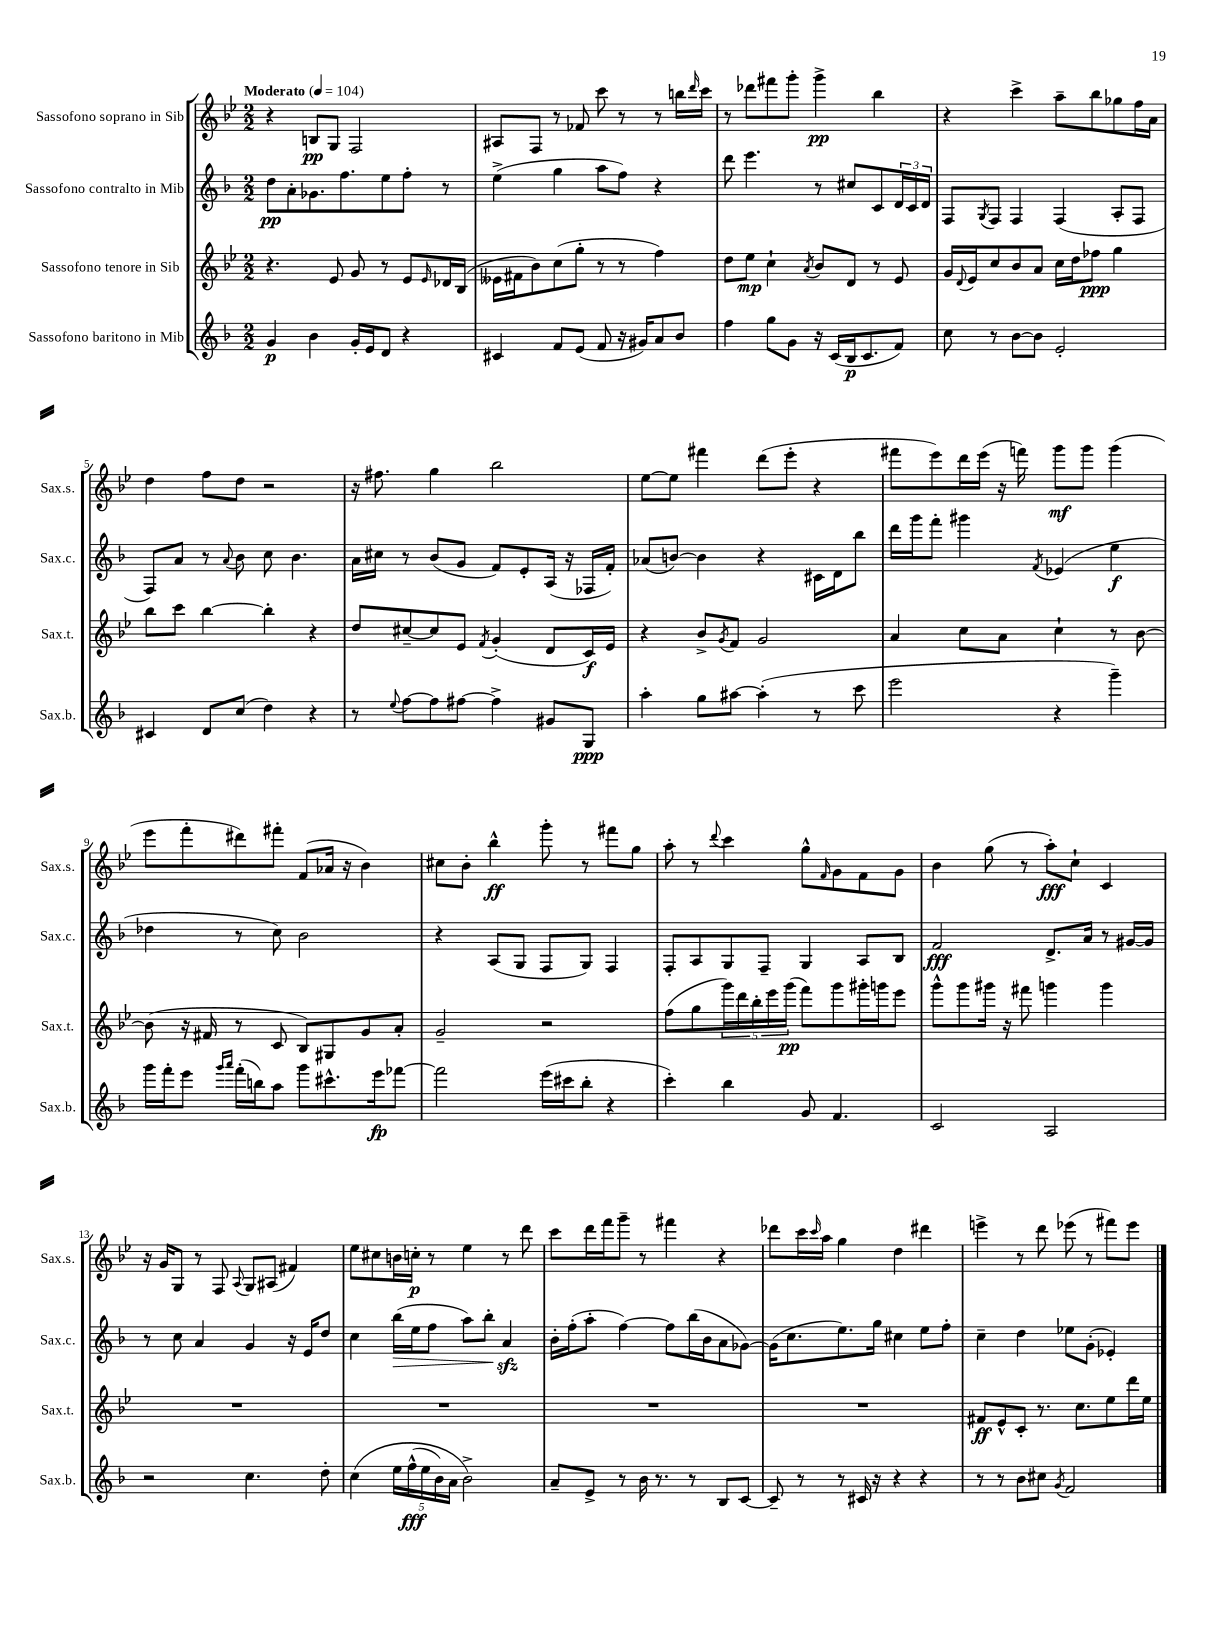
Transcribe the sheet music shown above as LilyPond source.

<<
\new StaffGroup <<
\new Staff = "s0" \with { instrumentName = "Sassofono soprano in Sib" shortInstrumentName = "Sax.s." } {
    \clef treble \key bes \major \numericTimeSignature \time 2/2 \tempo "Moderato" 4 = 104
    r4 b8\pp g8 f2 |
    ais8 f8 r8 fes'8 c'''8 r8 r8 b''16 \grace { d'''16 } c'''16 |
    r8 des'''8 fis'''8 g'''8-. g'''4->\pp bes''4 |
    r4 c'''4-> a''8-- bes''8 ges''8 f''16 a'16 |
    d''4 f''8 d''8 r2 |
    r16 fis''8. g''4 bes''2 |
    ees''8~ ees''8 fis'''4 d'''8( ees'''8-. r4 |
    fis'''8 ees'''8) d'''16 ees'''16( r16 f'''16) g'''8\mf g'''8 g'''4( |
    ees'''8 f'''8-. dis'''8) fis'''8-. f'8( aes'16 r16 bes'4) |
    cis''8 bes'8-. bes''4-^\ff g'''8-. r8 fis'''8 g''8 |
    a''8-. r8 \appoggiatura { d'''8 } c'''4 g''8-^ \grace { f'16 } g'8 f'8 g'8 |
    bes'4 g''8( r8 a''8-.\fff) c''8-! c'4 |
    r16 g'16 g8 r8 f8 \appoggiatura { a8 } g8 ais8( fis'4) |
    ees''8 cis''8 b'16 c''16-.\p r8 ees''4 r8 d'''8 |
    c'''8 d'''16 f'''16 g'''8-- r8 fis'''4 r4 |
    des'''8 c'''16 \grace { c'''16 } a''16 g''4 d''4 dis'''4 |
    e'''4-> r8 d'''8 ees'''8( r8 fis'''8) ees'''8 \bar "|." |
}
\new Staff = "s1" \with { instrumentName = "Sassofono contralto in Mib" shortInstrumentName = "Sax.c." } {
    \clef treble \key f \major \numericTimeSignature \time 2/2
    d''8\pp a'8-. ges'8. f''8. e''8 f''8-. r8 |
    e''4->( g''4 a''8 f''8) r4 |
    d'''8 e'''4. r8 cis''8 c'8 \tuplet 3/2 { d'16 c'16 d'16 } |
    f8 \acciaccatura { g8 } f8 f4 f4( a8-. f8 |
    f8) a'8 r8 \appoggiatura { a'8 } bes'8 c''8 bes'4. |
    a'16 cis''16 r8 bes'8( g'8 f'8) e'8-. a16( r16 fes16 f'16-.) |
    aes'8( b'8~) b'4 r4 cis'16 d'16 bes''8 |
    d'''16 g'''16 f'''8-. gis'''4 \acciaccatura { f'8 } ees'4( e''4\f |
    des''4 r8 c''8) bes'2 |
    r4 a8( g8 f8 g8) f4 |
    f8-. a8 g8 f8-- g4 a8 bes8 |
    f'2\fff d'8.-> a'16 r8 gis'16~ gis'16 |
    r8 c''8 a'4 g'4 r16 e'16 d''8 |
    c''4 bes''16\>( e''16 f''8 a''8) bes''8-.\! a'4\sfz |
    bes'16-. f''16-.( a''8-. f''4~) f''8 bes''16( bes'16 a'8 ges'8~) |
    ges'16( c''8. e''8.) g''16 cis''4 e''8 f''8-. |
    c''4-- d''4 ees''8 g'8-.( ees'4-.) \bar "|." |
}
\new Staff = "s2" \with { instrumentName = "Sassofono tenore in Sib" shortInstrumentName = "Sax.t." } {
    \clef treble \key bes \major \numericTimeSignature \time 2/2
    r4. ees'8 g'8 r8 ees'8 \grace { ees'16 } des'16 bes16( |
    eeses'16 fis'16 bes'8) c''8( g''8-. r8 r8 f''4) |
    d''8 ees''8\mp c''4-! \acciaccatura { a'8 } bes'8 d'8 r8 ees'8 |
    g'16 \appoggiatura { d'8 } ees'16 c''8 bes'8 a'8 c''16 d''16 fes''8\ppp g''4 |
    bes''8 c'''8 bes''4~ bes''4-. r4 |
    d''8 cis''8~-- cis''8 ees'8 \acciaccatura { f'8 } g'4-.( d'8 c'16\f) ees'16 |
    r4 bes'8-> \acciaccatura { g'8 } f'8 g'2 |
    a'4 c''8 a'8 c''4-! r8 bes'8~ |
    bes'8( r16 fis'16 r8 c'8 bes8) gis8 g'8 a'8-. |
    g'2-- r2 |
    f''8( g''8 \tuplet 5/4 { g'''16) d'''16 bes''16-. ees'''16 g'''16\pp( } f'''8) g'''8 gis'''16-. g'''16 ees'''8 |
    g'''8-^ g'''8 gis'''16 r16 fis'''8 g'''4 g'''4 |
    R1 |
    R1 |
    R1 |
    R1 |
    fis'8\ff ees'8-^ c'8-. r8. c''8. ees''8 d'''16 ees''16 \bar "|." |
}
\new Staff = "s3" \with { instrumentName = "Sassofono baritono in Mib" shortInstrumentName = "Sax.b." } {
    \clef treble \key f \major \numericTimeSignature \time 2/2
    g'4\p bes'4 g'16-. e'16 d'8 r4 |
    cis'4 f'8 e'8( f'8 r16 gis'16) a'8 bes'8 |
    f''4 g''8 g'8 r16 c'16( bes16\p c'8. f'8) |
    c''8 r8 bes'8~ bes'8 e'2-. |
    cis'4 d'8 c''8( d''4) r4 |
    r8 \appoggiatura { e''8 } f''8~ f''8 fis''8~ fis''4-> gis'8 g8\ppp |
    a''4-. g''8 ais''8~ ais''4-.( r8 c'''8 |
    e'''2 r4 g'''4--) |
    g'''16 f'''16-. e'''8 \grace { g'''16 a'''16 } f'''16-.( b''16) a''8 g'''8 cis'''8.-^ e'''16\fp fes'''8~ |
    fes'''2 e'''16( cis'''16 bes''8-. r4 |
    c'''4-.) bes''4 g'8 f'4. |
    c'2 a2 |
    r2 c''4. d''8-. |
    c''4\( \tuplet 5/4 { e''16 f''16-^\fff( e''16 bes'16) a'16 } bes'2->\) |
    a'8-- e'8-> r8 bes'16 r8. r8 bes8 c'8~ |
    c'8-- r8 r8 cis'16 r16 r4 r4 |
    r8 r8 bes'8 cis''8 \acciaccatura { g'8 } f'2 \bar "|." |
}
>>
>>
